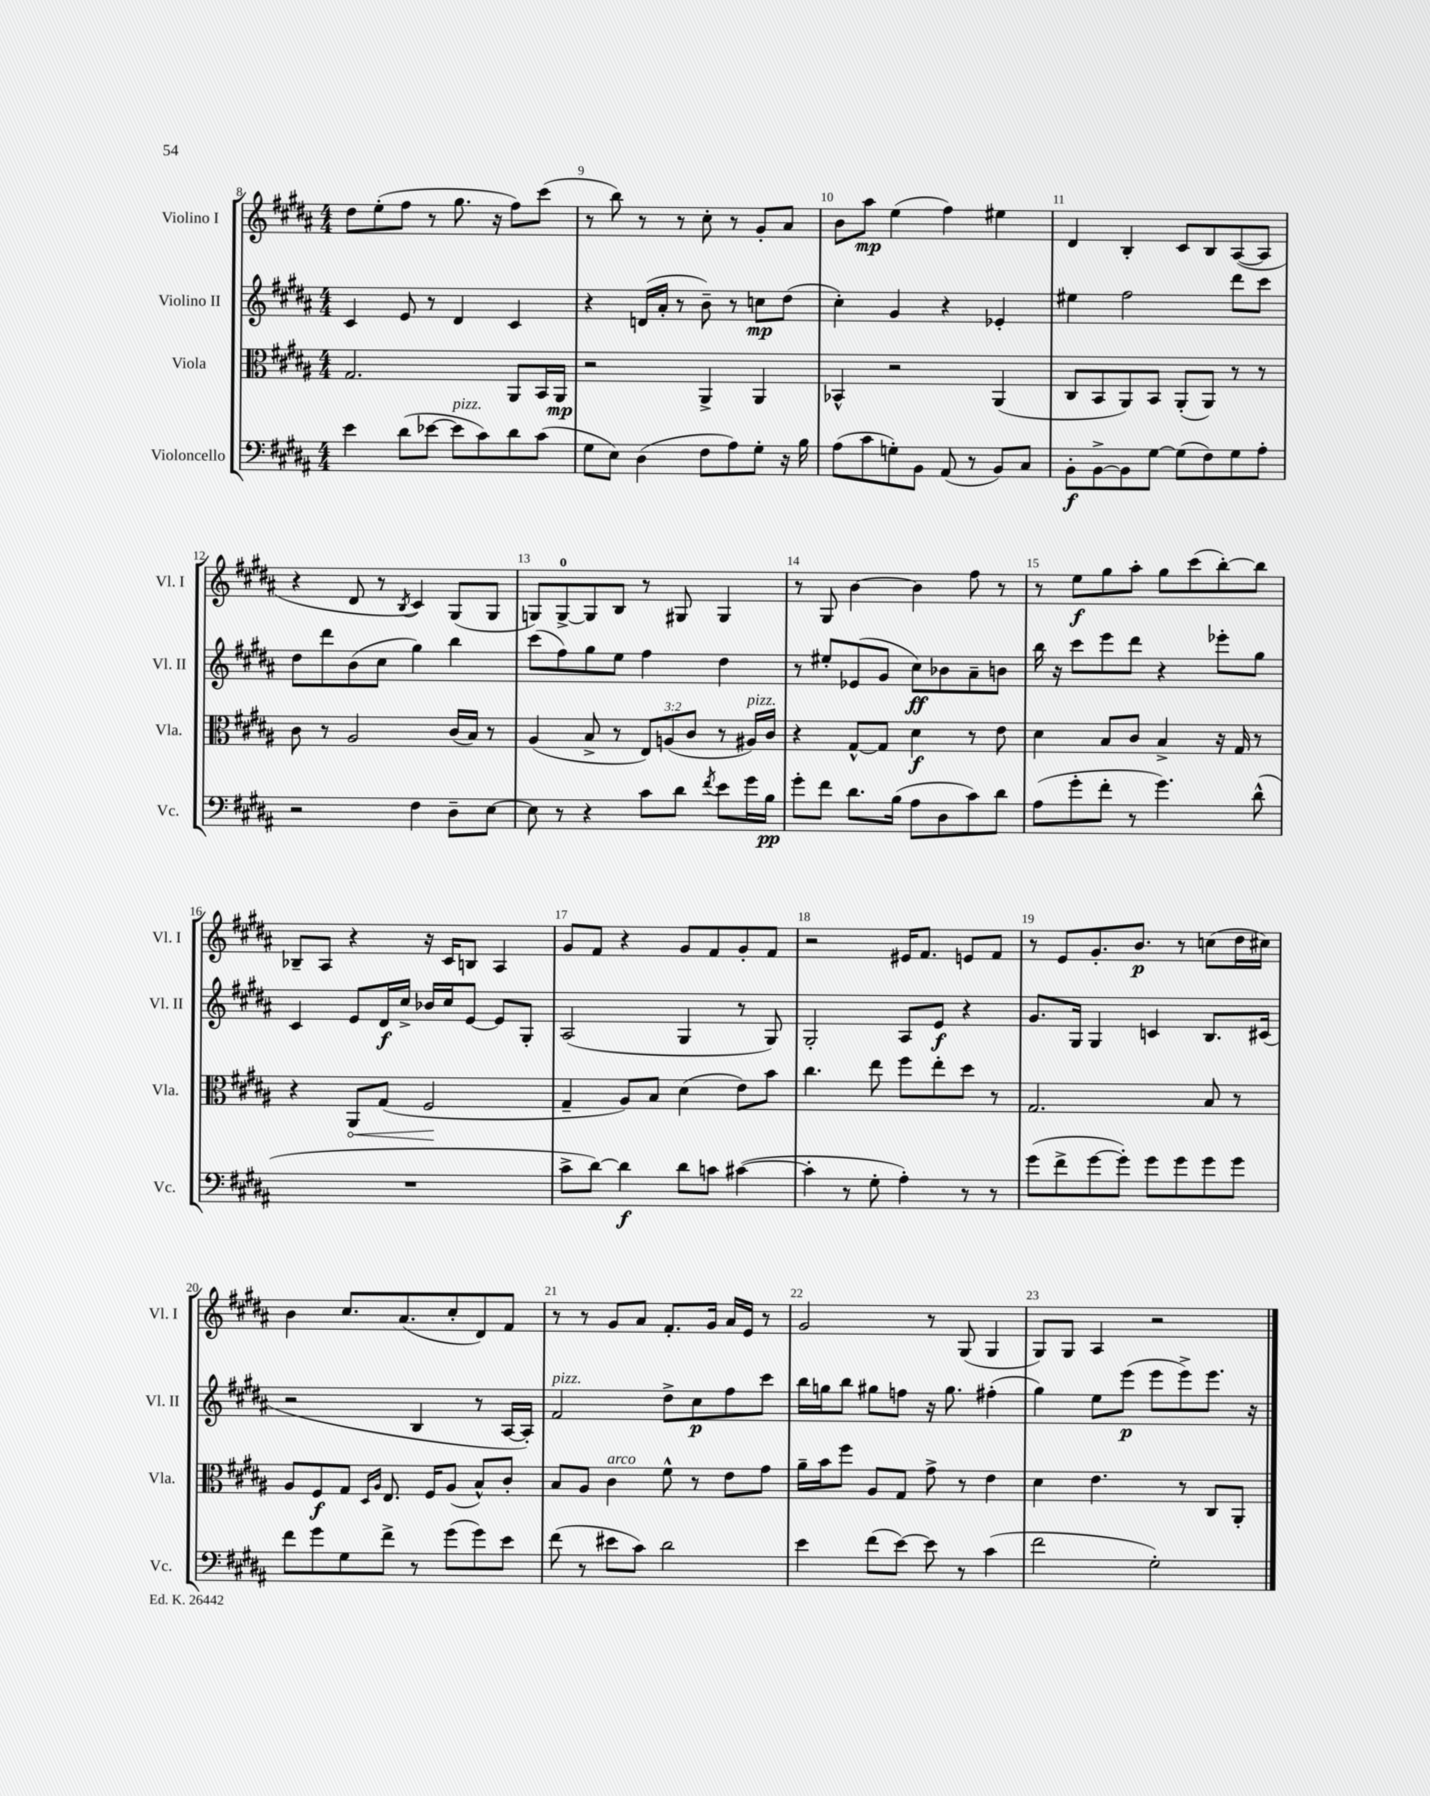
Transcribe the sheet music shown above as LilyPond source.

<<
\new StaffGroup <<
\new Staff = "s0" \with { instrumentName = "Violino I" shortInstrumentName = "Vl. I" } {
    \clef treble \key b \major \numericTimeSignature \time 4/4
    dis''8 e''8-.( fis''8 r8 gis''8. r16 fis''8) cis'''8( |
    r8 b''8) r8 r8 cis''8-. r8 gis'8-. ais'8 |
    b'8 ais''8\mp e''4( fis''4) eis''4 |
    dis'4 b4-. cis'8 b8 ais8~( ais8 |
    r4 dis'8 r8 \acciaccatura { b8 } cis'4) gis8( gis8 |
    g8) g8-0~-> g8 b8 r8 gis8 gis4 |
    r8 gis8 b'4~ b'4 fis''8 r8 |
    r8 e''8\f gis''8 ais''8-. gis''8 cis'''8( b''8~-.) b''8 |
    bes8-- ais8 r4 r16 cis'16 b8 ais4 |
    gis'8 fis'8 r4 gis'8 fis'8 gis'8-. fis'8 |
    r2 eis'16 fis'8. e'8 fis'8 |
    r8 e'8 gis'8.-. b'8.\p r8 c''8( dis''16 cis''16) |
    b'4 cis''8. ais'8.( cis''8-. dis'8) fis'8 |
    r8 r8 gis'8 ais'8 fis'8.-. gis'16 ais'16 e'16 r8 |
    gis'2 r8 gis8( gis4 |
    gis8) gis8 ais4 r2 \bar "|." |
}
\new Staff = "s1" \with { instrumentName = "Violino II" shortInstrumentName = "Vl. II" } {
    \clef treble \key b \major \numericTimeSignature \time 4/4
    cis'4 e'8 r8 dis'4 cis'4 |
    r4 d'16( ais'16-. r8 b'8--) r8 c''8\mp dis''8( |
    cis''4-.) gis'4 r4 ees'4-. |
    eis''4 fis''2 dis'''8 cis'''8 |
    dis''8 dis'''8 b'8( cis''8 gis''4) b''4 |
    cis'''8( fis''8) gis''8 e''8 fis''4 dis''4 |
    r8 eis''8-. ees'8( gis'8 cis''8\ff) bes'8 ais'8-- b'8 |
    b''16 r16 cis'''8 e'''8 dis'''8 r4 ees'''8-. gis''8 |
    cis'4 e'8 dis'16\f cis''16-> bes'16 cis''16 e'8~ e'8 gis8-. |
    ais2( gis4 r8 gis8) |
    gis2-. ais8 e'8\f r4 |
    gis'8. gis16 gis4 c'4 b8. cis'16( |
    r2 b4 r8 ais16~ ais16-.) |
    fis'2^\markup { \italic "pizz." } dis''8-> cis''8\p fis''8 cis'''8 |
    b''16 g''16 b''8 gis''8 f''8 r16 gis''8. fis''4-.( |
    gis''4) e''8 e'''8\p( e'''8 e'''8->) e'''8. r16 \bar "|." |
}
\new Staff = "s2" \with { instrumentName = "Viola" shortInstrumentName = "Vla." } {
    \clef alto \key b \major \numericTimeSignature \time 4/4 \override Staff.TupletNumber.text = #tuplet-number::calc-fraction-text
    gis2. ais,8 b,16 ais,16\mp |
    r2 ais,4-> ais,4 |
    bes,4-^ r2 ais,4( |
    cis8 b,8 ais,8) b,8 ais,8-.( ais,8) r8 r8 |
    cis'8 r8 ais2 cis'16( b16) r8 |
    ais4( b8-> r8 \tuplet 3/2 { e8) a8( cis'8 } r8 ais16^\markup { \italic "pizz." }) cis'16 |
    r4 gis8~-^ gis8 dis'4\f r8 e'8 |
    dis'4 b8 cis'8 b4-> r16 gis16 r8 |
    r4 \once \override Hairpin.circled-tip = ##t ais,8\< gis8( fis2\! |
    gis4-- ais8) b8 dis'4( e'8) b'8 |
    cis''4. e''8 fis''8 e''8-. dis''8 r8 |
    gis2. b8 r8 |
    ais8 fis8\f gis8 \grace { dis16 ais16 } e8. fis16 ais8( b8-^) cis'8-. |
    b8 ais8 cis'4^\markup { \italic "arco" } fis'8-^ r8 e'8 gis'8 |
    ais'16-- b'16 fis''8 ais8 gis8 gis'8-> r8 e'4 |
    dis'4 e'4. r8 cis8 ais,8-. \bar "|." |
}
\new Staff = "s3" \with { instrumentName = "Violoncello" shortInstrumentName = "Vc." } {
    \clef bass \key b \major \numericTimeSignature \time 4/4
    e'4 dis'8( ees'8~ ees'8^\markup { \italic "pizz." } cis'8) dis'8 cis'8( |
    gis8 e8) dis4( fis8 ais8) gis8-. r16 b16 |
    ais8( cis'8 g8-.) b,8 ais,8( r8 b,8) cis8 |
    b,8-.\f b,8~-> b,8 gis8~ gis8( fis8) gis8 ais8-. |
    r2 fis4 dis8-- e8~ |
    e8 r8 r4 cis'8 dis'8 \acciaccatura { fis'8 } e'8 gis'16 b16\pp |
    gis'8-. fis'8 dis'8. b16( ais8 dis8 cis'8) dis'8 |
    ais8( gis'8-. fis'8-. r8 gis'4.) dis'8-^( |
    R1 |
    cis'8-> dis'8~) dis'4\f dis'8 c'8 cis'4~( |
    cis'4-. r8 gis8-. ais4-.) r8 r8 |
    gis'8( fis'8-> gis'8~ gis'8-.) gis'8 gis'8 gis'8 gis'8 |
    fis'8 gis'8 gis8 fis'8-> r8 gis'8( gis'8) e'8 |
    fis'8( r8 eis'8 cis'8) dis'2 |
    e'4 fis'8( e'8~) e'8 r8 cis'4( |
    fis'2 gis2-.) \bar "|." |
}
>>
>>
\layout { \context { \Score currentBarNumber = #8 \override BarNumber.break-visibility = ##(#f #t #t) barNumberVisibility = #all-bar-numbers-visible } }
